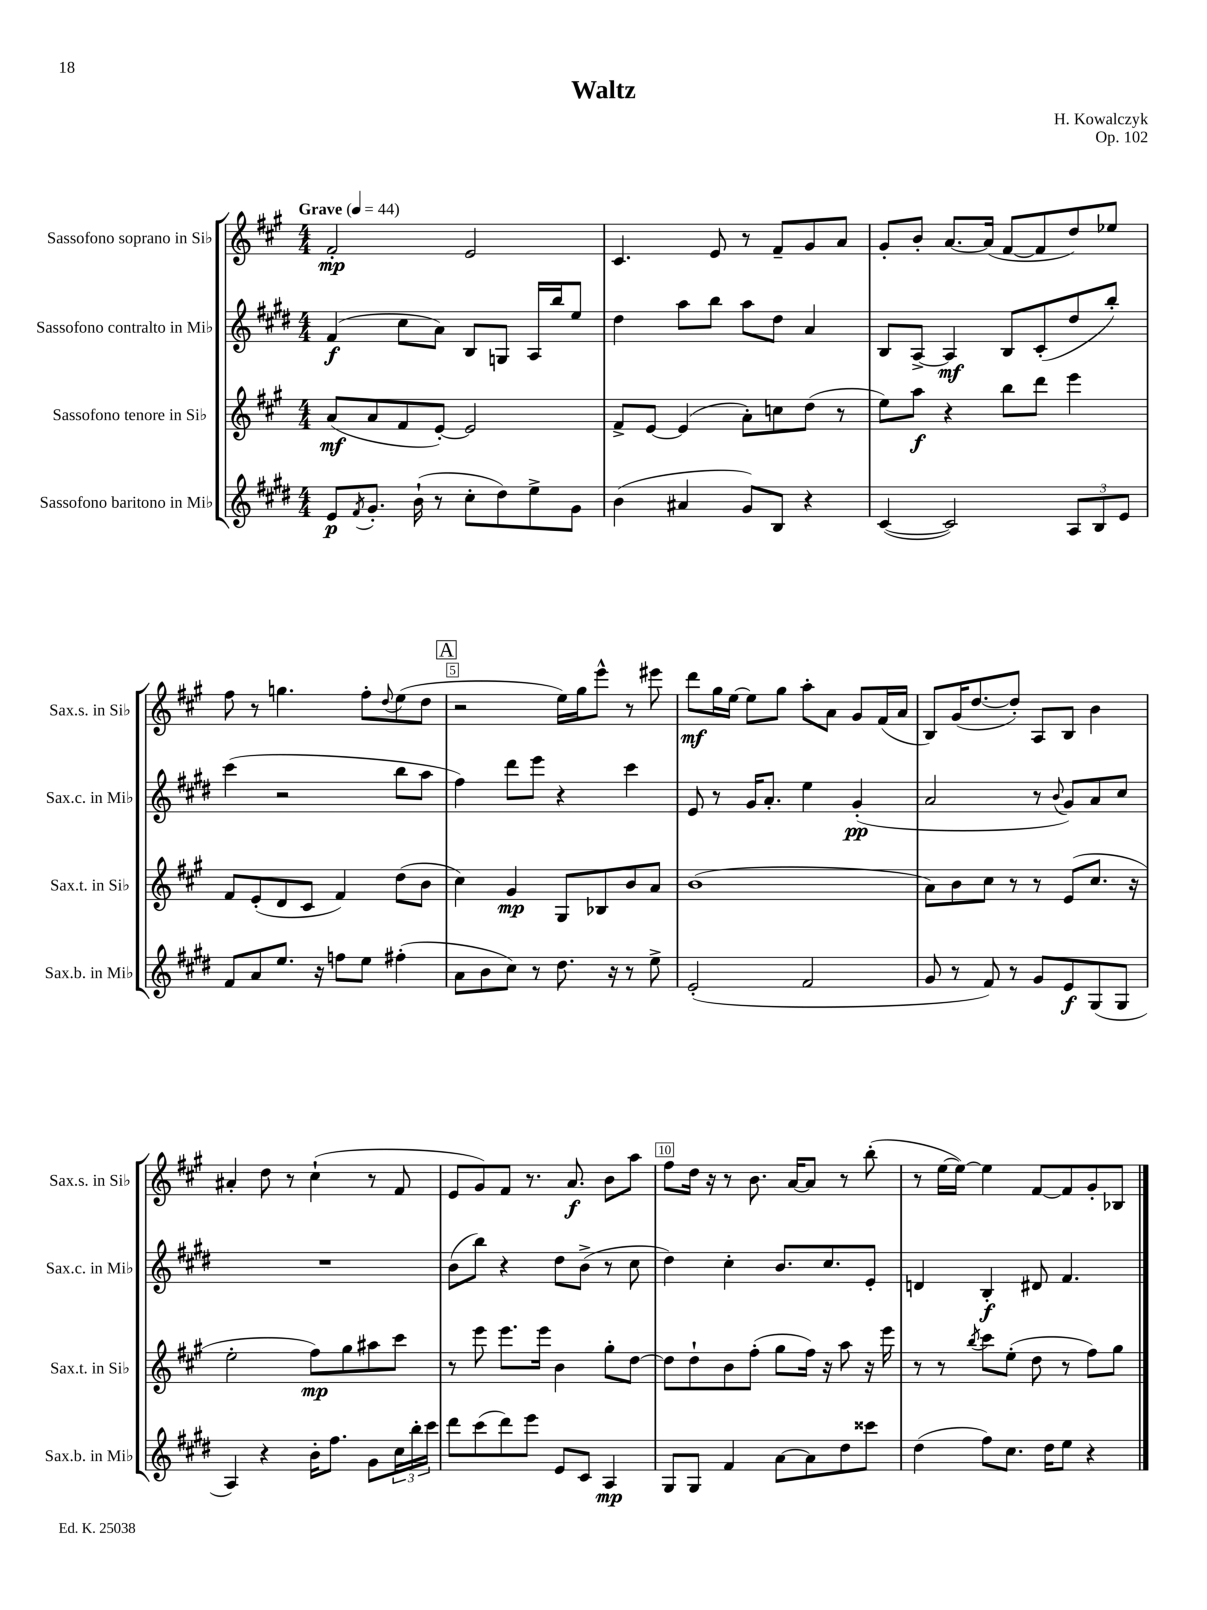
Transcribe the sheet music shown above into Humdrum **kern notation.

**kern	**kern	**kern	**kern
*staff4	*staff3	*staff2	*staff1
*clefG2	*clefG2	*clefG2	*clefG2
*k[f#c#g#d#]	*k[f#c#g#]	*k[f#c#g#d#]	*k[f#c#g#]
*M4/4	*M4/4	*M4/4	*M4/4
*MM44	*MM44	*MM44	*MM44
8e/L	(8a/L	(4f#/	2f#'/
8qf#/	.	.	.
8.g#'/J	8a/	.	.
.	8f#/	8cc#\L	.
(16b`\	.	.	.
8r	[8e'/J)	8a\J)	.
8cc#'\L	2e/]	8B/L	2e/
8dd#\)	.	8G/J	.
8ee^\	.	16A/LL	.
.	.	16bb/J	.
8g#\J	.	8ee/J	.
=	=	=	=
(4b\	8f#^/L	4dd#\	4.c#/
.	[8e/J	.	.
4a#/	(4e/]	8aa\L	.
.	.	8bb\J	8e/
8g#/L)	8a'\L)	8aa\L	8r
8B/J	8cc\	8dd#\J	8f#~/L
4r	(8dd\J	4a/	8g#/
.	8r	.	8a/J
=	=	=	=
([4c#/	8ee\L)	8B/L	8g#'/L
.	8aa\J	[8A^/J	8b'/J
2c#/])	4r	4A/]	[8.a/L
.	.	.	(16a/]Jk
.	8bb\L	8B/L	[8f#/L
.	8ddd\J	(8c#'/	8f#/]
12A/L	4eee\	8dd#/	8dd/)
12B/	.	.	.
.	.	8bb'/J)	8ee-/J
12e/J	.	.	.
=	=	=	=
8f#/L	8f#/L	(4ccc#\	8ff#\
8a/	(8e'/	.	8r
8.ee/J	8d/	2r	4.gg\
.	8c#/J	.	.
16r	.	.	.
8ff\L	4f#/)	.	.
8ee\J	.	.	8ff#'\L
.	.	.	8qqdd/
(4ff#'\	(8dd\L	8bb\L	(8ee\
.	8b\J	8aa\J	8dd\J
=	=	=	=
8a\L	4cc#\)	4ff#\)	2r
8b\	.	.	.
8cc#\J)	4g#/	8ddd#\L	.
8r	.	8eee\J	.
8.dd#\	8G#/L	4r	16ee\LL)
.	.	.	16gg#\J
.	8B-/	.	8eee^^\J
16r	.	.	.
8r	8b/	4ccc#\	8r
8ee^\	8a/J	.	8eee#\
=	=	=	=
(2e'/	(1b	8e/	8ddd\L
.	.	8r	16gg#\L
.	.	.	[16ee\JJ
.	.	16g#/LK	8ee\]L
.	.	8.a'/J	.
.	.	.	8gg#\J
2f#/	.	4ee\	8aa'\L
.	.	.	8a\J
.	.	(4g#'/	8g#/L
.	.	.	(16f#/L
.	.	.	16a/JJ
=	=	=	=
8g#/	8a\L)	2a/	8B/L)
8r	8b\	.	(16g#/K
.	.	.	[8.dd/
8f#/)	8cc#\J	.	.
8r	8r	.	8dd'/]J)
8g#/L	8r	8r	8A/L
.	.	8qqb/	.
8e/	(8e/L	8g#/L)	8B/J
(8G#/	8.cc#/J	8a/	4b\
8G#/J	.	8cc#/J	.
.	16r	.	.
=	=	=	=
4A/)	2ee'\	1r	4a#'/
4r	.	.	8dd\
.	.	.	8r
16b'\LK	8ff#\L)	.	(4cc#`\
8.ff#\J	.	.	.
.	8gg#\	.	.
8g#\L	8aa#\	.	8r
24cc#\L	8ccc#\J	.	8f#/
24bb'\	.	.	.
24ccc#\JJ	.	.	.
=	=	=	=
8ddd#\L	8r	(8b\L	8e/L
(8ccc#\	8eee\	8bb\J)	8g#/)
8ddd#\)	8.eee\L	4r	8f#/J
8eee\J	.	.	8.r
.	16eee\Jk	.	.
8e/L	4b\	8dd#\L	.
.	.	.	8.a/
8c#/J	.	(8b^\J	.
4A/	8gg#'\L	8r	8b\L
.	[8dd\J	8cc#\	8aa\J
=	=	=	=
8G#/L	8dd\]L	4dd#\)	8ff#\L
8G#/J	8dd`\	.	16dd\Jk
.	.	.	16r
4f#/	8b\	4cc#'\	8r
.	(8ff#'\J	.	8.b\
[8a\L	8gg#\L	8.b/L	.
.	.	.	[16a/LK
8a\]	16ff#\Jk)	.	8a/]J
.	16r	8.cc#/	.
8dd#\	8aa\	.	8r
8ccc##\J	16r	8e'/J	(8bb'\
.	16eee\	.	.
=	=	=	=
(4dd#\	8r	4d/	8r
.	8r	.	[16ee\LL
.	.	.	16ee\_JJ)
.	8qbb/	.	.
8ff#\L)	8ccc#\L	4B'/	4ee\]
8.cc#\J	(8ee'\J	.	.
.	8dd\	8d#/	[8f#/L
16dd#\LK	.	.	.
8ee\J	8r	4.f#/	8f#/]
4r	8ff#\L)	.	8g#'/
.	8gg#\J	.	8B-/J
==	==	==	==
*-	*-	*-	*-
